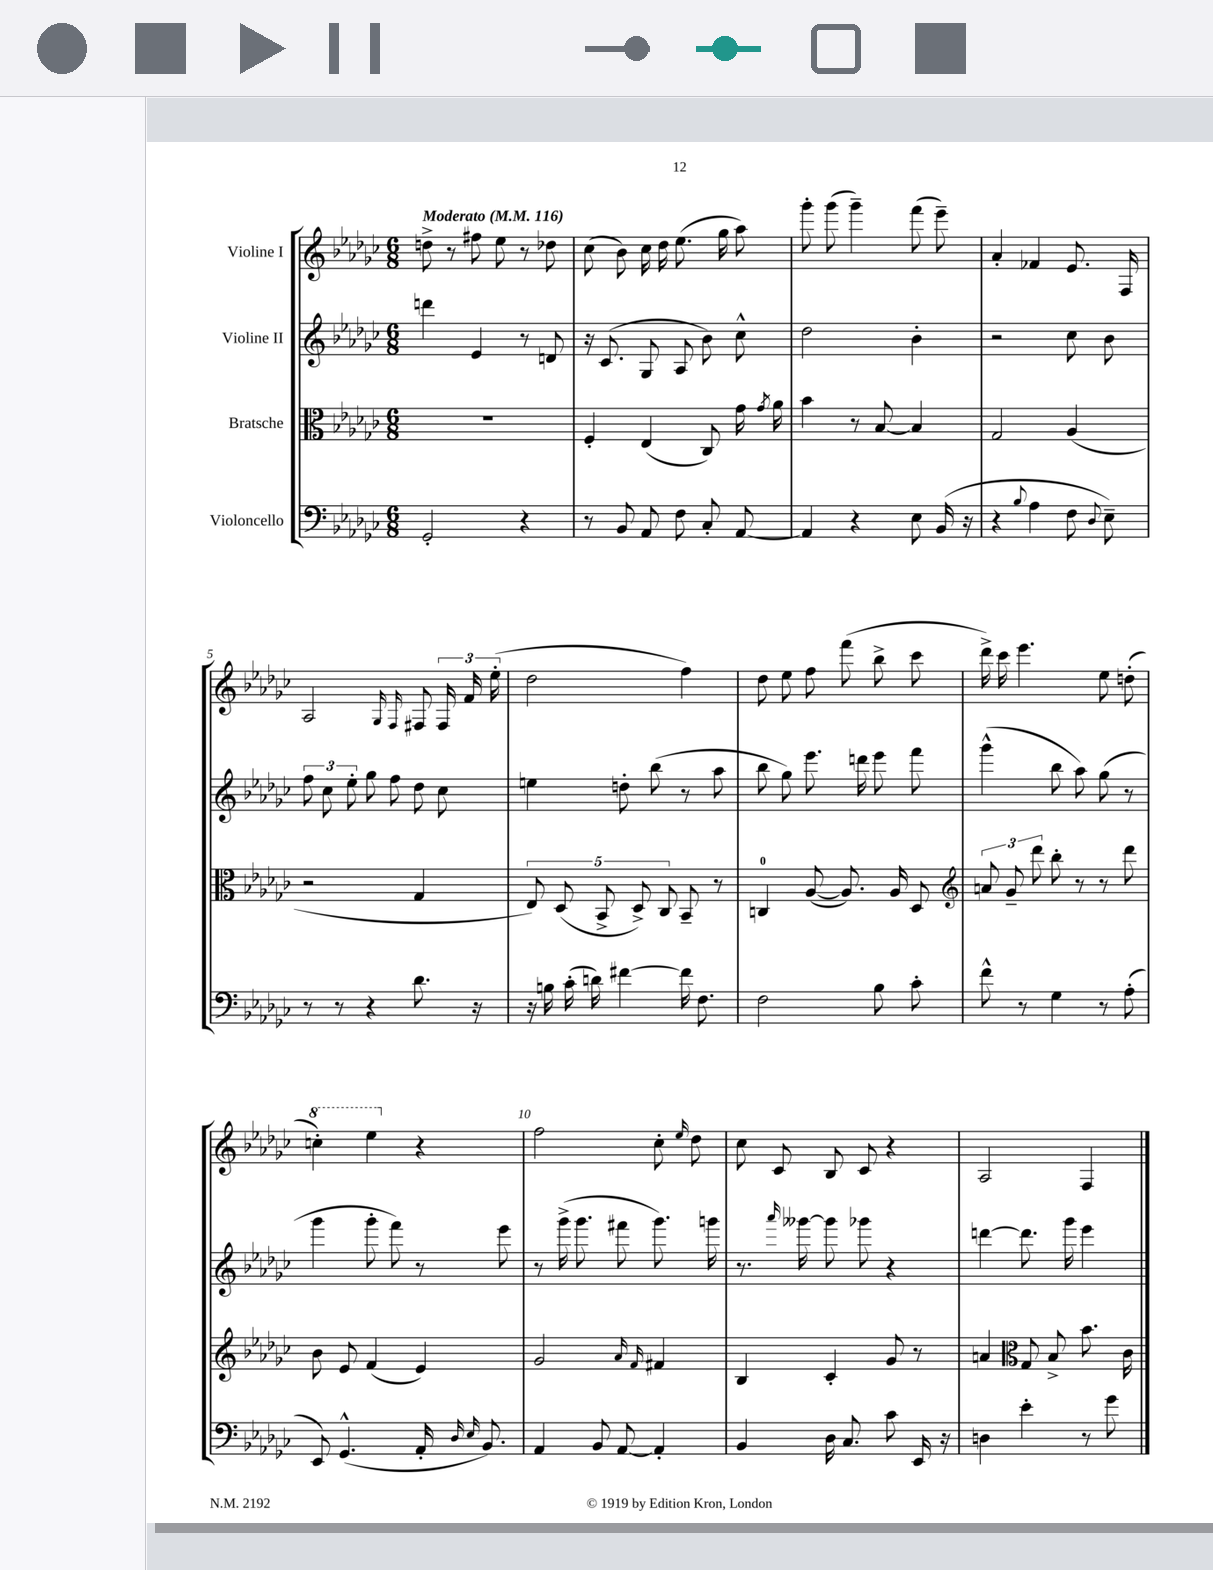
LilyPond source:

<<
\new StaffGroup <<
\new Staff = "s0" \with { instrumentName = "Violine I" } {
    \clef treble \key ges \major \numericTimeSignature \time 6/8 \tempo "Moderato" 4 = 116
    \autoBeamOff d''8-> r8 fis''8 ees''8 r8 des''8 |
    ces''8( bes'8) ces''16 des''16 ees''8.( ges''16 aes''8) |
    ges'''8-. ges'''8( ges'''4--) f'''8( ees'''8--) |
    aes'4-. fes'4 ees'8. f16 |
    aes2 \grace { ges16 f16 } fis8 \tuplet 3/2 { fis16 f'16 ees''16-.( } |
    des''2 f''4) |
    des''8 ees''8 f''8 f'''8( bes''8-> ces'''8 |
    des'''16->) ces'''16 ees'''4. ees''8 d''8-.( |
    \ottava #1 c'''4-.) ees'''4 \ottava #0 r4 |
    f''2 ces''8-. \grace { ees''16 } des''8 |
    ces''8 ces'8 bes8 ces'8 r4 |
    aes2 f4 \bar "|." |
}
\new Staff = "s1" \with { instrumentName = "Violine II" } {
    \clef treble \key ges \major \numericTimeSignature \time 6/8
    \autoBeamOff d'''4 ees'4 r8 d'8 |
    r16 ces'8.( ges8 aes8 bes'8) ces''8-^ |
    des''2 bes'4-. |
    r2 ces''8 bes'8 |
    \tuplet 3/2 { f''8 ces''8 ees''8-. } ges''8 f''8 des''8 ces''8 |
    e''4 d''8-. bes''8( r8 aes''8 |
    bes''8 ges''8) ees'''8. d'''16 ees'''8 f'''8 |
    ges'''4-^( bes''8 aes''8) ges''8( r8 |
    ges'''4 ges'''8-. f'''8) r8 ees'''8 |
    r8 ges'''16->( ges'''8. fis'''8 ges'''8.) g'''16 |
    r8. \grace { aes'''16 } geses'''16~ geses'''8 ges'''8 r4 |
    d'''4~ d'''8. ges'''16 ees'''4 \bar "|." |
}
\new Staff = "s2" \with { instrumentName = "Bratsche" } {
    \clef alto \key ges \major \numericTimeSignature \time 6/8
    \autoBeamOff R2. |
    f4-. ees4( ces8) ges'16 \acciaccatura { ges'8 } aes'16 |
    bes'4 r8 bes8~ bes4 |
    ges2 aes4( |
    r2 ges4 |
    \tuplet 5/4 { ees8) des8( bes,8-> des8->) ces8 } bes,8-- r8 |
    c4-0 aes8~( aes8.) aes16 des8 |
    \clef treble \tuplet 3/2 { a'8 ges'8-- des'''8 } bes''8-. r8 r8 des'''8 |
    bes'8 ees'8 f'4( ees'4) |
    ges'2 \grace { aes'16 f'16 } fis'4 |
    bes4 ces'4-. ges'8 r8 |
    a'4 \clef alto ges8 bes8-> bes'8. ces'16 \bar "|." |
}
\new Staff = "s3" \with { instrumentName = "Violoncello" } {
    \clef bass \key ges \major \numericTimeSignature \time 6/8
    \autoBeamOff ges,2-. r4 |
    r8 bes,8 aes,8 f8 ces8-. aes,8~ |
    aes,4 r4 ees8 bes,16( r16 |
    r4 \appoggiatura { bes8 } aes4 f8 \appoggiatura { des8 } ees8--) |
    r8 r8 r4 des'8. r16 |
    r16 b16 ces'16-.( d'16) fis'4~ fis'16 f8. |
    f2 bes8 ces'8-. |
    f'8-^ r8 ges4 r8 aes8-.( |
    ees,8) ges,4.-^( aes,16-. \grace { des16 ees16 } bes,8.) |
    aes,4 bes,8 aes,8~ aes,4-. |
    bes,4 des16 ces8. ces'8 ees,16 r16 |
    d4 ees'4-. r8 ges'8 \bar "|." |
}
>>
>>
\layout { \context { \Score \override BarNumber.break-visibility = ##(#f #t #t) barNumberVisibility = #(every-nth-bar-number-visible 5) } }
